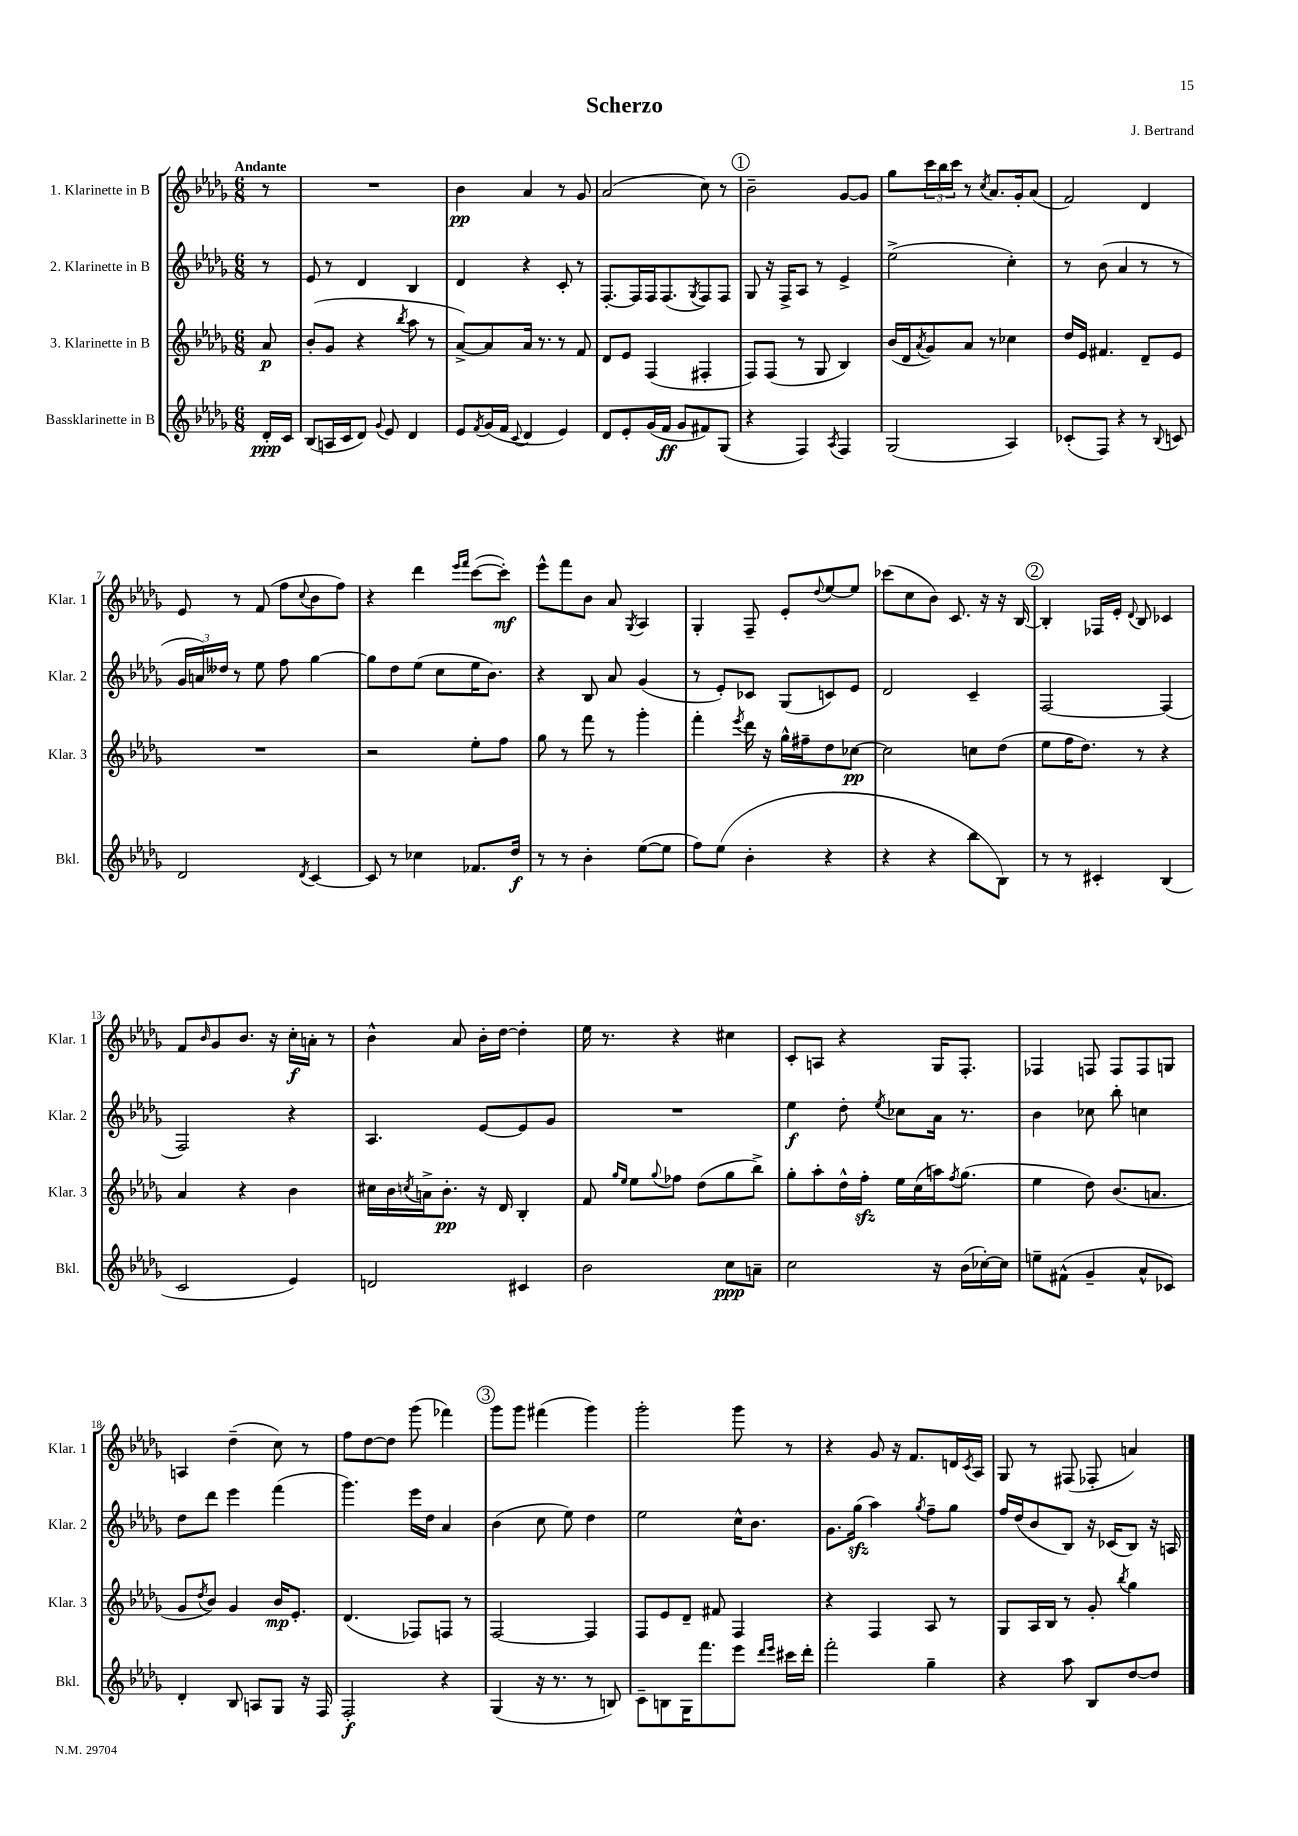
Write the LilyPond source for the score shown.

\header { title = "Scherzo" composer = "J. Bertrand" }
<<
\new StaffGroup <<
\new Staff = "s0" \with { instrumentName = "1. Klarinette in B" shortInstrumentName = "Klar. 1" } {
    \clef treble \key des \major \numericTimeSignature \time 6/8 \partial 8 \tempo "Andante"
    r8 |
    R2. |
    bes'4\pp aes'4 r8 ges'8 |
    aes'2( c''8) r8 |
    \mark \markup { \circle "1" } bes'2-- ges'8~ ges'8 |
    ges''8 \tuplet 3/2 { c'''16 bes''16 c'''16 } r8 \acciaccatura { c''8 } aes'8. ges'16-. aes'8( |
    f'2) des'4 |
    ees'8 r8 f'8( f''8 \appoggiatura { c''8 } bes'8 f''8) |
    r4 des'''4 \grace { ees'''16 f'''16 } c'''8~( c'''8-.\mf) |
    ees'''8-^ f'''8 bes'8 aes'8 \acciaccatura { ges8 } aes4 |
    ges4-. f8-- ees'8-. \appoggiatura { des''8 } ees''8~ ees''8 |
    ces'''8( c''8 bes'8) c'8. r16 r16 bes16~ |
    \mark \markup { \circle "2" } bes4-. fes16 ees'16-. \appoggiatura { des'8 } bes8 ces'4 |
    f'8 \grace { bes'16 } ges'8 bes'8. r16 c''16-.\f a'16-. r8 |
    bes'4-^ aes'8 bes'16-. des''16~ des''4-. |
    ees''16 r8. r4 cis''4 |
    c'8-. a8 r4 ges16 f8.-. |
    fes4 f8 f8 f8 g8 |
    a4 des''4--( c''8) r8 |
    f''8 des''8~ des''8 ges'''8( fes'''4) |
    \mark \markup { \circle "3" } ges'''8 ges'''8 fis'''4( ges'''4) |
    ges'''2-. ges'''8 r8 |
    r4 ges'8 r16 f'8. d'16 \acciaccatura { c'8 } aes16 |
    ges8 r8 fis8( fes8-. a'4) \bar "|." |
}
\new Staff = "s1" \with { instrumentName = "2. Klarinette in B" shortInstrumentName = "Klar. 2" } {
    \clef treble \key des \major \numericTimeSignature \time 6/8 \partial 8
    r8 |
    ees'8 r8 des'4 bes4 |
    des'4 r4 c'8-. r8 |
    f8.~-. f16 f16 f8.( \acciaccatura { ges8 } f8) f8 |
    \mark \markup { \circle "1" } ges8 r16 f16-> aes8 r8 ees'4-> |
    ees''2->( c''4-.) |
    r8 bes'8( aes'4 r8 r8 |
    \tuplet 3/2 { ges'16 a'16) deses''16 } r8 ees''8 f''8 ges''4~ |
    ges''8 des''8 ees''8( c''8 ees''16 bes'8.) |
    r4 bes8 aes'8 ges'4( |
    r8 ees'8-.) ces'8 ges8( c'8) ees'8 |
    des'2 c'4-- |
    \mark \markup { \circle "2" } f2~ f4( |
    f2) r4 |
    aes4. ees'8~ ees'8 ges'8 |
    R2. |
    ees''4\f des''8-. \acciaccatura { ees''8 } ces''8 aes'16 r8. |
    bes'4 ces''8 bes''8-. c''4 |
    des''8 des'''8 ees'''4 f'''4( |
    ges'''4.) ees'''16 des''16 aes'4 |
    \mark \markup { \circle "3" } bes'4( c''8 ees''8) des''4 |
    ees''2 c''16-^ bes'8. |
    ges'8. ges''16\sfz( aes''4) \acciaccatura { ges''8 } f''8-- ges''8 |
    f''16 des''16( bes'8 bes8) r16 ces'16( bes8) r16 a16 \bar "|." |
}
\new Staff = "s2" \with { instrumentName = "3. Klarinette in B" shortInstrumentName = "Klar. 3" } {
    \clef treble \key des \major \numericTimeSignature \time 6/8 \partial 8
    aes'8\p |
    bes'8-.( ges'8 r4 \acciaccatura { bes''8 } aes''8 r8 |
    aes'8~->) aes'8 aes'16 r8. r8 f'8 |
    des'8 ees'8 f4( fis4-. |
    \mark \markup { \circle "1" } f8) f8( r8 ges8 bes4) |
    bes'16( des'16 \acciaccatura { aes'8 } ges'8) aes'8 r8 ces''4 |
    des''16 ees'16 fis'4. des'8-- ees'8 |
    R2. |
    r2 ees''8-. f''8 |
    ges''8 r8 f'''8 r8 ges'''4-. |
    f'''4-. \acciaccatura { ees'''8 } des'''16 r16 ges''16-^ fis''16-- des''8 ces''8~\pp |
    ces''2 c''8 des''8( |
    \mark \markup { \circle "2" } ees''8 f''16 des''8.) r8 r4 |
    aes'4 r4 bes'4 |
    cis''16 bes'16 \acciaccatura { c''8 } a'16-> bes'8.-.\pp r16 des'16 bes4-. |
    f'8 \grace { ges''16 ees''16 } ees''8 \appoggiatura { ges''8 } fes''8 des''8( ges''8 bes''8->) |
    ges''8-. aes''8-. des''16-^ f''16-.\sfz ees''16 c''16( a''16) \acciaccatura { f''8 } ges''8.( |
    ees''4 des''8) bes'8.( a'8. |
    ges'8 \acciaccatura { des''8 } bes'8) ges'4 bes'16\mp ees'8.-. |
    des'4.( fes8) f8 r8 |
    \mark \markup { \circle "3" } f2~ f4 |
    f8 ees'8 des'8-- fis'8 f4 |
    r4 f4 aes8 r8 |
    ges8 aes16 bes16 r8 ges'8-. \acciaccatura { bes''8 } ges''4 \bar "|." |
}
\new Staff = "s3" \with { instrumentName = "Bassklarinette in B" shortInstrumentName = "Bkl." } {
    \clef treble \key des \major \numericTimeSignature \time 6/8 \partial 8
    des'16-.\ppp c'16 |
    bes8( a16 c'16 des'8) \appoggiatura { ges'8 } ees'8 des'4 |
    ees'8 \acciaccatura { f'8 } ges'16( f'16 \appoggiatura { c'8 } des'4 ees'4) |
    des'8 ees'8-. ges'16( f'16\ff ges'8 fis'8) ges8( |
    \mark \markup { \circle "1" } r4 f4) \acciaccatura { aes8 } f4 |
    ges2( aes4) |
    ces'8-.( f8) r4 r8 \appoggiatura { bes8 } c'8 |
    des'2 \acciaccatura { des'8 } c'4~ |
    c'8 r8 ces''4 fes'8. des''16\f |
    r8 r8 bes'4-. ees''8~( ees''8 |
    f''8) ees''8( bes'4-. r4 |
    r4 r4 bes''8 bes8) |
    \mark \markup { \circle "2" } r8 r8 cis'4-. bes4( |
    c'2 ees'4) |
    d'2 cis'4 |
    bes'2 c''8\ppp a'8-- |
    c''2 r16 bes'16( ces''16~-.) ces''16 |
    e''8-- fis'8-^( ges'4-- aes'8-^ ces'8) |
    des'4-. bes8 a8 ges8 r16 f16 |
    f2-.\f r4 |
    \mark \markup { \circle "3" } ges4( r16 r8. r8 b8) |
    c'8-- b8 ges16 f'''8. ees'''8 \grace { des'''16 ees'''16 } cis'''16 des'''16-. |
    f'''2-. ges''4-- |
    r4 aes''8 bes8 des''8~ des''8 \bar "|." |
}
>>
>>
